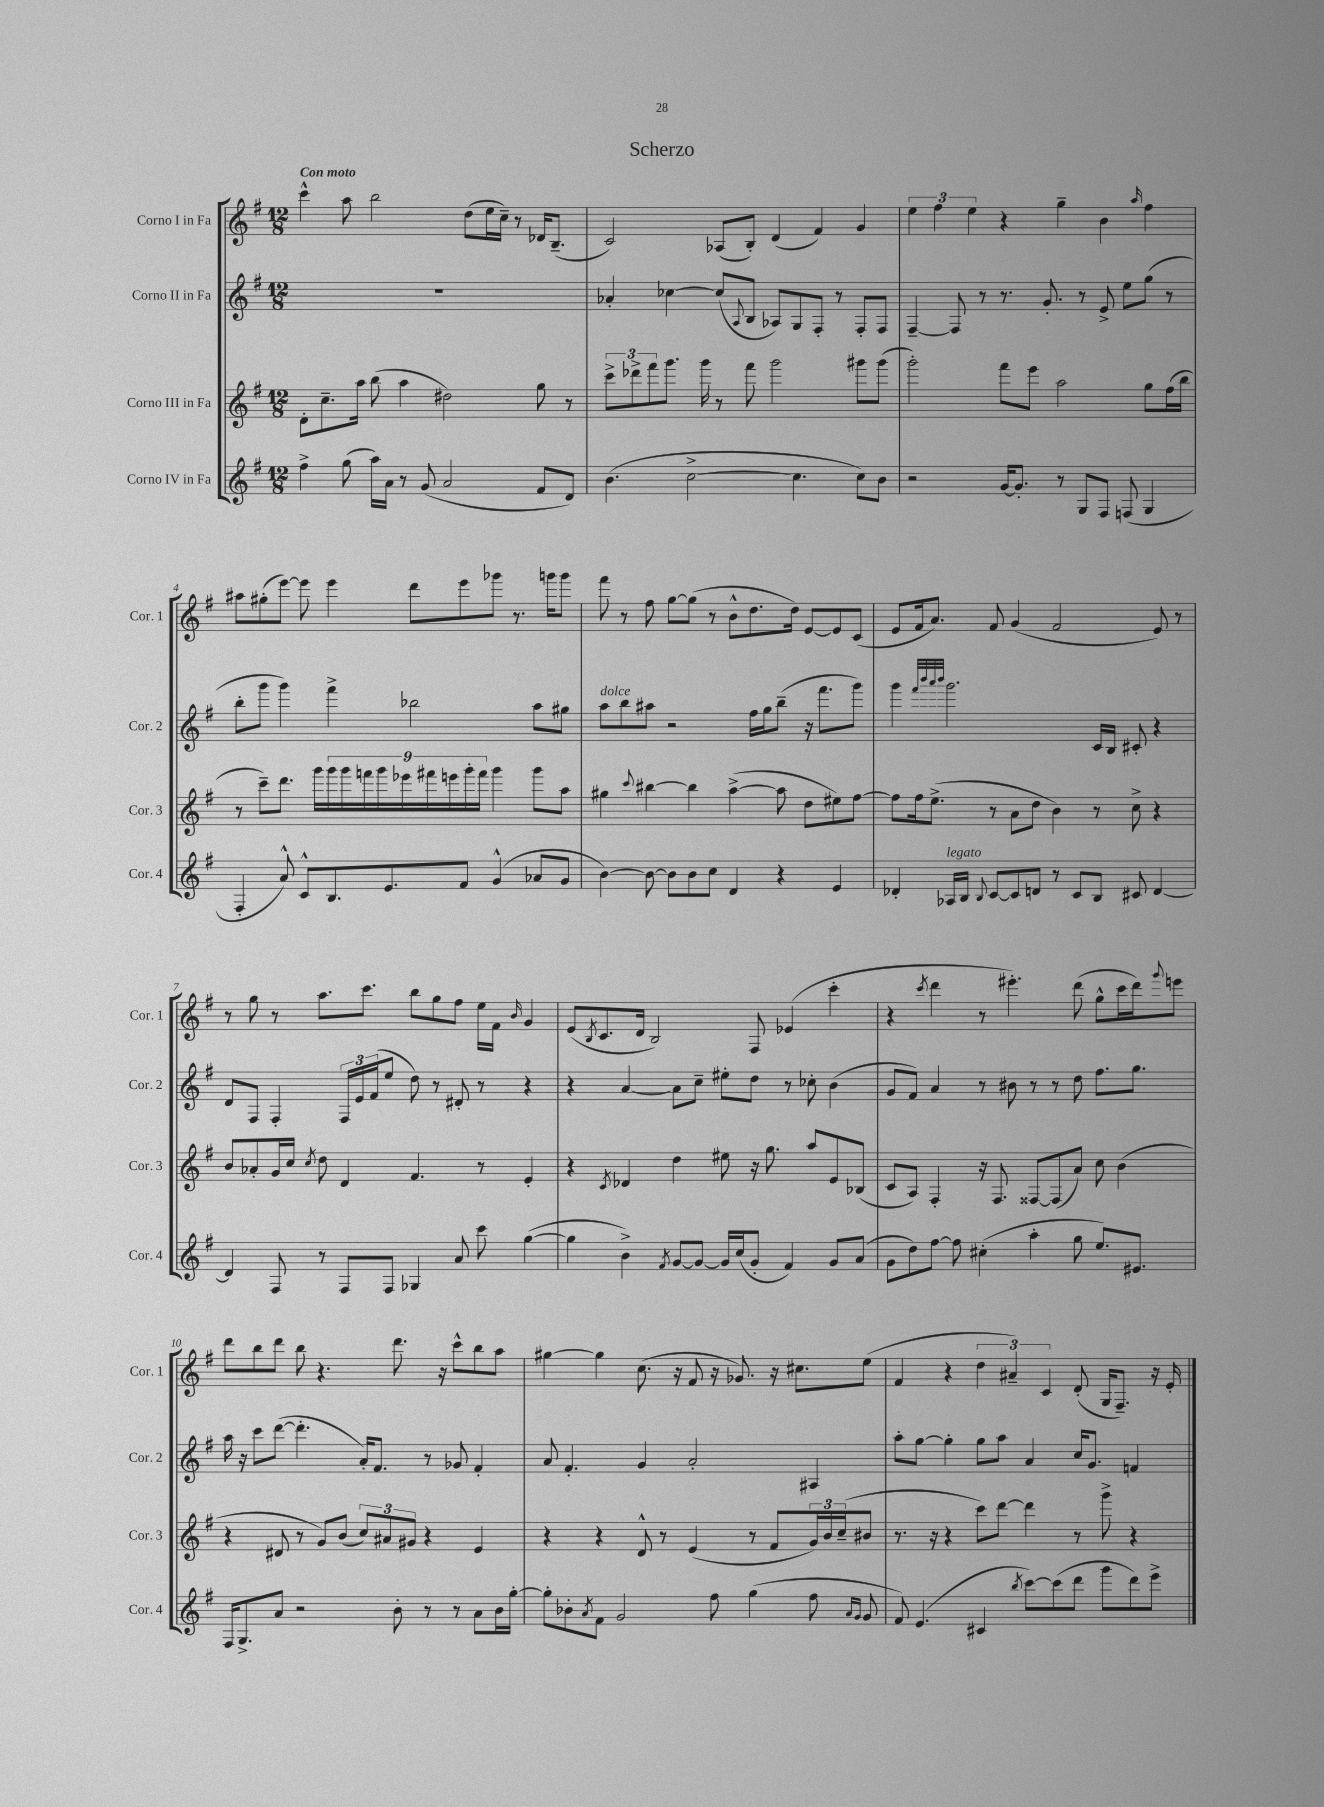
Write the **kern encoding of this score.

**kern	**kern	**kern	**kern
*part4	*part3	*part2	*part1
*staff4	*staff3	*staff2	*staff1
*I"Corno IV in Fa	*I"Corno III in Fa	*I"Corno II in Fa	*I"Corno I in Fa
*I'Cor. 4	*I'Cor. 3	*I'Cor. 2	*I'Cor. 1
*clefG2	*clefG2	*clefG2	*clefG2
*k[f#]	*k[f#]	*k[f#]	*k[f#]
*M12/8	*M12/8	*M12/8	*M12/8
=1	=1	=1	=1
!	!	!	!LO:TX:a:B:t=Con moto
4ff#^\	8d'\L	1.r	4ccc^^\
.	8.cc~\	.	.
(8gg\	.	.	8aa\
.	16aa\Jk	.	.
16aa\LL)	(8bb\	.	2bb\
16a\JJ	.	.	.
8r	4aa\	.	.
(8g/	.	.	.
2a/	2dd#X\)	.	.
.	.	.	(8dd\L
.	.	.	16ee\L
.	.	.	16cc~\JJ)
.	.	.	8r
8f#/L	8gg\	.	16d-X/KL
.	.	.	(8.B~/J
8d/J)	8r	.	.
=2	=2	=2	=2
(4.b\	12ccc^\L	4a-X'/	2c/)
.	12ddd-X^\	.	.
.	12fff#\	.	.
.	8.ggg\J	[4cc-X\	.
[2cc^\	.	.	.
.	16ggg\	.	.
.	8r	(8cc-/L]	(8A-X/L
.	.	8qqA/	.
.	8fff#\	8B/J	8B'/J)
.	2ggg\	8A-X/L)	(4d/
4.cc\]	.	8G/	.
.	.	8F#'/J	4f#/)
.	.	8r	.
8cc\L)	8ggg#X\L	8F#'/L	4g/
8b\J	(8ggg#\J	8F#/J	.
=3	=3	=3	=3
2r	2ggg'\)	[4F#~/	6ee\
.	.	.	6ff#\
.	.	8F#/]	.
.	.	.	6ee\
.	.	8r	.
[16g/KL	8fff#\L	8.r	4r
8.g'/J]	.	.	.
.	8eee\J	.	.
.	.	8.g'/	.
8r	2aa\	.	4gg~\
8G/L	.	8r	.
8F#/J	.	8e^/	4b\
(8Fn/	.	8ee\L	.
.	.	.	16qqaa/
4G/	8gg\L	(8gg\J	4ff#\
.	(16ff#\L	8r	.
.	16bb\JJ	.	.
!!LO:LB:g=z
=4	=4	=4	=4
4F#'/	8r	8bb'\L	8aa#X\L
.	8ccc~\L)	8ggg\J	(8gg#X'\
8a^^/)	8.ddd\J	4ggg\)	[8eee\J)
8c^^/L	.	.	8eee\]
.	16ggg\LL	.	.
8.B/	18ggg\	4fff#^\	4eee\
.	18ggg\	.	.
.	18fffn\	.	.
.	18ggg\	.	.
8.e/	.	.	.
.	18eee-X\	.	.
.	.	2bb-X\	8ddd\L
.	18fff#X\	.	.
.	18eeen\	.	.
8f#/J	.	.	8eee\
.	18ggg'\	.	.
.	18fff#\JJ	.	.
(4g^^/	4ggg\	.	8ggg-X\J
.	.	.	8.r
8a-X/L	8ggg\L	8aa\L	.
.	.	.	16gggn\KL
8g/J	8aa\J	8gg#X\J	8ggg\J
=5	=5	=5	=5
!	!	!LO:TX:a:i:t=dolce	!
[4b\)	4gg#X\	8aa\L	8fff#\
.	.	8bb\	8r
.	8qqccc/	.	.
8b\_	[4bb#X\	8aa#X\J	8ff#\
8b\L]	.	2r	[8gg\L
8b\	4bb#\]	.	(8gg\J]
8cc\J	.	.	8r
4d/	([4aa^\	.	8b^^\L
.	.	16ff#\LL	8.dd\
.	.	16gg\J	.
4r	8aa\]	(8bb~\J	.
.	.	.	16dd\Jk)
.	8dd\L	16r	[8e/L
.	.	8.fff#\L	.
4e/	8ee#X\)	.	8e/]
.	[8ff#\J	8ggg\J)	(8c/J
=6	=6	=6	=6
4d-X'/	8ff#\L]	4ggg\	8e/L
.	16ff#\k	.	16f#/k
.	(8.ee^\J	.	8.a/J)
.	.	32qqfff#/LLL	.
.	.	32qqbbb/	.
.	.	32qqaaa/	.
.	.	32qqbbb/JJJ	.
!LO:TX:a:i:t=legato	!	!	!
16A-X/LL	.	2.ggg\	.
16B/JJ	.	.	.
8qqB/	.	.	.
[8c/L	8r	.	8f#/
8c/]	8a\L	.	(4g/
8dn/J	8dd\J	.	.
8r	4b\)	.	2f#/
8c/L	.	.	.
8B/J	8r	16c/LL	.
.	.	16B/JJ	.
8c#X/	8cc^\	8c#X'/	.
[4d/	4r	4r	8e/)
.	.	.	8r
!!LO:LB:g=z
=7	=7	=7	=7
4d/]	8b/L	8d/L	8r
.	8a-X'/	8F#/J	8gg\
8F#/	16g/L	4F#'/	8r
.	16cc/JJ	.	.
.	8qcc/	.	.
8r	8dd\	.	8.aa\L
8F#/L	4d/	24F#/LL	.
.	.	24e/	.
.	.	.	8.ccc\J
.	.	(24f#/J	.
8F#/J	.	8ee/J	.
4G-X/	4.f#/	8dd\)	8bb\L
.	.	8r	8gg\
8a/	.	8d#X'/	8ff#\J
8ccc\	8r	8r	16ee\LL
.	.	.	16f#\JJ
.	.	.	16qqb/
([4gg\	4e'/	4r	4g/
=8	=8	=8	=8
4gg\]	4r	4r	(8e/L
.	.	.	8qB/
.	.	.	8.c/
.	8qc/	.	.
4b^\)	4d-X/	[4a/	.
.	.	.	16d/Jk
.	.	.	2B/)
8qf#/	.	.	.
[8g/L	4dd\	8a\L]	.
8g/J_	.	8cc~\J	.
16g/LL]	8ee#X\	8ee#X'\L	.
(16cc/J	.	.	.
8g'/J	16r	8dd\J	8F#/
.	8.gg\	.	.
4f#/)	.	8r	(4e-X/
.	8aa/L	8cc-X'\	.
8g/L	8e/	(4b\	4ccc'\
(8a/J	(8B-X/J	.	.
=9	=9	=9	=9
8g\L	8c/L	8g/L	4r
8dd\)	8A/J)	8f#/J)	.
.	.	.	8qccc/
[8ff#\J	4F#'/	4a/	4ddd\
8ff#\]	.	.	.
(4cc#X'\	16r	8r	8r
.	8.F#/	.	.
.	.	8b#X\	4.eee#X'\)
4aa'\	[8F##X/L	8r	.
.	(8F##/]	8r	.
8gg\	8a/J)	8dd\	(8ddd\
8.ee/L)	8cc\	8.ff#\L	8gg^^\L
.	(4b\	.	16ccc\L
8.e#X/J	.	8.gg\J	16ddd\J)
.	.	.	8qqggg/
.	.	.	8eeen\J
!!LO:LB:g=z
=10	=10	=10	=10
16F#/KL	4r	16aa\	8ddd\L
8.G^/	.	16r	.
.	.	8ccc\L	8bb\
8a/J	8d#X/	([8ddd\J	8ddd\J
2r	8r	4.ddd'\]	8bb\
.	8g/L)	.	4.r
.	(8b/J	.	.
.	12cc/L)	16a'/KL)	.
.	.	8.f#/J	.
.	12a#X/	.	.
8b'\	.	.	8.ddd\
.	12g#X/J	.	.
8r	4r	8r	.
.	.	.	16r
8r	.	8g-X/	8ccc^^\L
8a\L	4e/	4f#'/	8bb\
16b\L	.	.	8aa\J
[16gg'\JJ	.	.	.
=11	=11	=11	=11
8gg'\L]	4r	8a/	[4gg#X\
8b-X'\	.	4.f#'/	.
8qa/	.	.	.
8f#\J	4r	.	4gg#\]
2g/	.	.	.
.	8d^^/	4g/	(8.cc\
.	8r	.	.
.	.	.	16r
.	(4e/	2a'/	8f#/
8ff#\	.	.	16r
.	.	.	8.g-X/)
(4gg\	8r	.	.
.	8f#/L	.	16r
.	.	.	8.cc#X\L
8ff#\	24g/L)	4A#X/	.
.	24b/	.	.
.	(24cc~/J	.	.
16qqa/LL	.	.	.
16qqg/JJ	.	.	.
8g/	8b#X/J	.	(8ee\J
=12	=12	=12	=12
8f#/)	8.r	8aa'\L	4f#/
(4.e/	.	[8gg\J	.
.	16r	.	.
.	4r	4gg'\]	4r
4c#X/	8ccc\L)	8gg\L	6dd\
.	[8ddd\J	8aa\J	.
.	.	.	6a#X~/)
8qbb/	.	.	.
[8ccc\L)	4ddd\]	4a/	.
.	.	.	6c/
(8ccc\]	.	.	.
8ddd\J	8r	16cc/KL	(8d'/
.	.	8.g/J	.
8ggg\L	8ggg^\	.	16G/KL
.	.	.	8.F#~/J)
8ddd\)	4r	4fn/	.
8eee^\J	.	.	16r
.	.	.	16e'/
==	==	==	==
*-	*-	*-	*-
